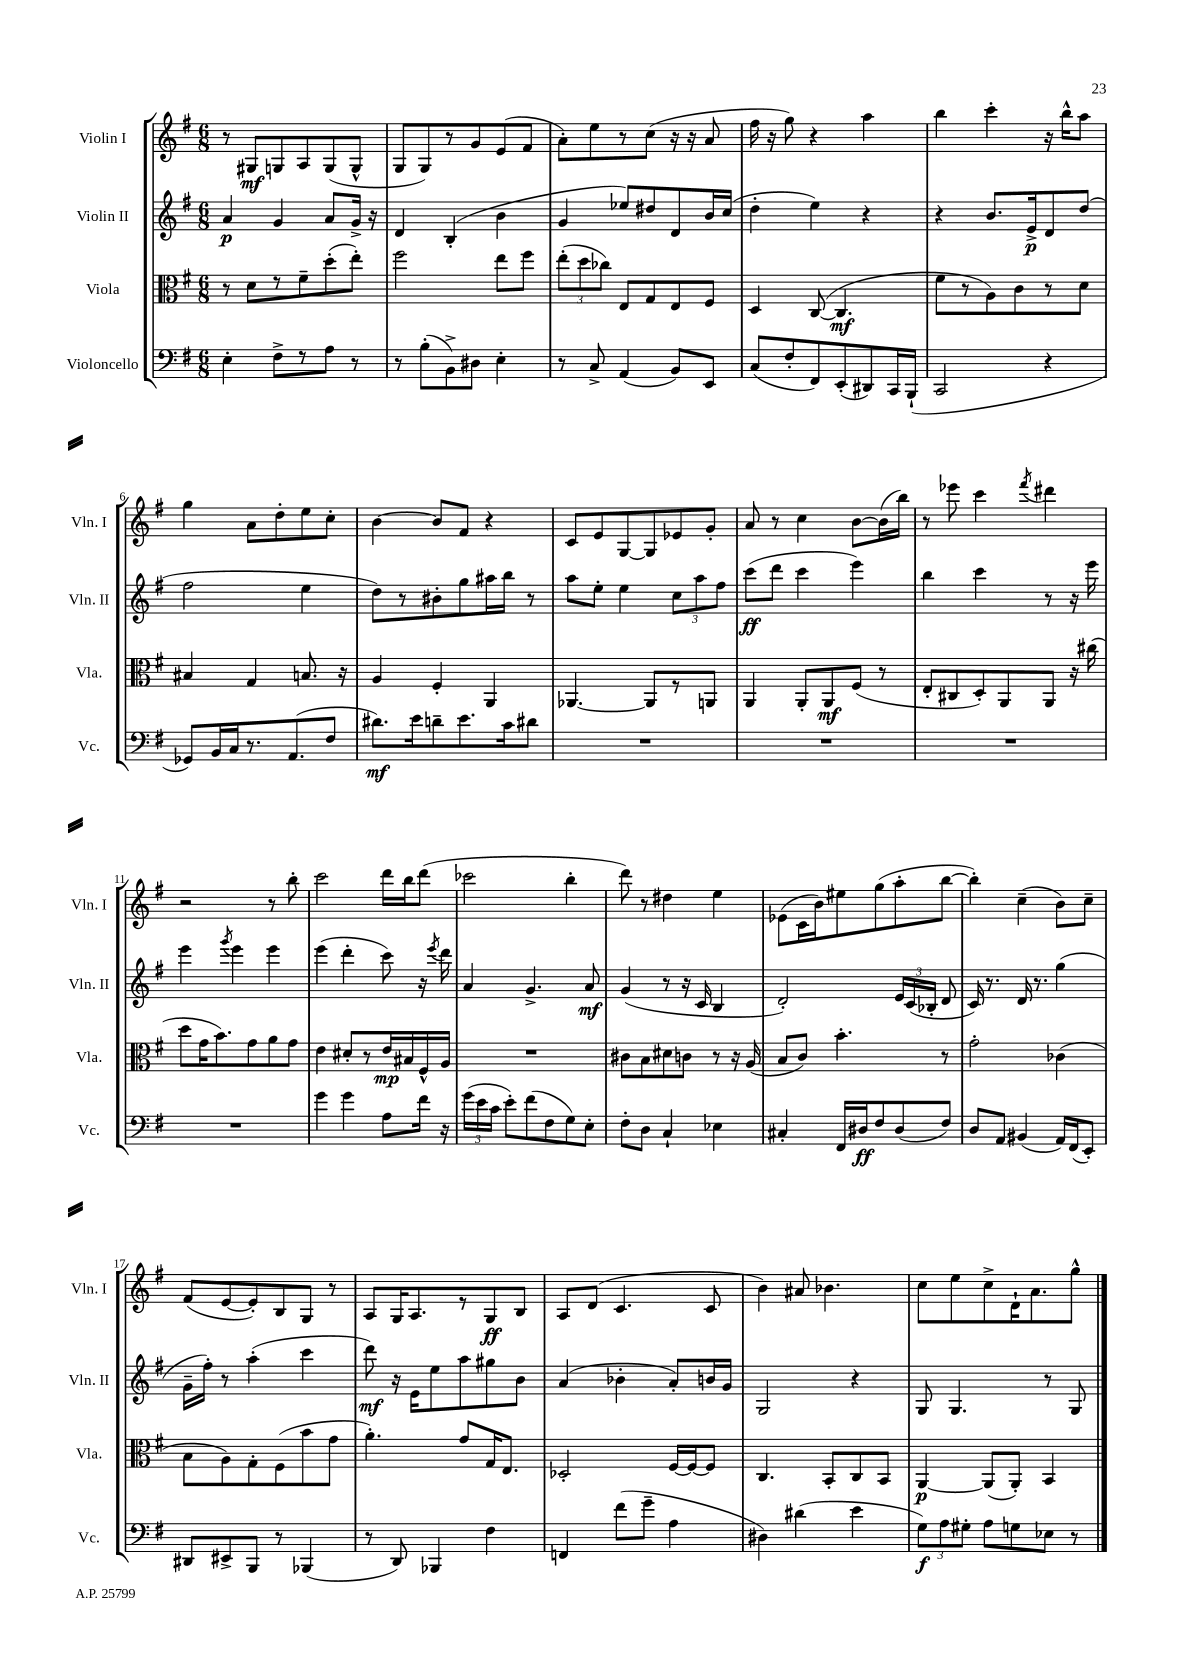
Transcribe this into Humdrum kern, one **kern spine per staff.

**kern	**dynam	**kern	**dynam	**kern	**dynam	**kern	**dynam
*part4	*part4	*part3	*part3	*part2	*part2	*part1	*part1
*staff4	*staff4	*staff3	*staff3	*staff2	*staff2	*staff1	*staff1
*I"Violoncello	*	*I"Viola	*	*I"Violin II	*	*I"Violin I	*
*I'Vc.	*	*I'Vla.	*	*I'Vln. II	*	*I'Vln. I	*
*clefF4	*	*clefC3	*	*clefG2	*	*clefG2	*
*k[f#]	*	*k[f#]	*	*k[f#]	*	*k[f#]	*
*M6/8	*	*M6/8	*	*M6/8	*	*M6/8	*
=1	=1	=1	=1	=1	=1	=1	=1
4E'\	.	8r	.	4a/	p	8r	.
.	.	8d\L	.	.	.	8G#X/L	mf
8F#^\L	.	8r	.	4g/	.	8Gn/	.
8r	.	8f#~\	.	.	.	8A/	.
8A\J	.	(8dd'\	.	8a/L	.	(8G/	.
8r	.	8ee'\J)	.	16g^/Jk	.	8G^^/J	.
.	.	.	.	16r	.	.	.
=2	=2	=2	=2	=2	=2	=2	=2
8r	.	2ff#\	.	4d/	.	8G/L	.
(8B'\L	.	.	.	.	.	8G/)	.
8BB^\)	.	.	.	(4B'/	.	8r	.
8D#X\J	.	.	.	.	.	8g/	.
4E'\	.	8ee\L	.	4b\	.	(8e/	.
.	.	8ff#\J	.	.	.	8f#/J	.
=3	=3	=3	=3	=3	=3	=3	=3
8r	.	(12ee'\L	.	4g/	.	8a'\L)	.
.	.	12dd\	.	.	.	.	.
8C^/	.	.	.	.	.	8ee\	.
.	.	12cc-X\J)	.	.	.	.	.
(4AA/	.	8E/L	.	8ee-X/L)	.	8r	.
.	.	8G/	.	8dd#X/	.	(8cc\J	.
8BB/L)	.	8E/	.	8d/	.	16r	.
.	.	.	.	.	.	16r	.
8EE/J	.	8F#/J	.	16b/L	.	8a/	.
.	.	.	.	(16cc/JJ	.	.	.
=4	=4	=4	=4	=4	=4	=4	=4
(8C/L	.	4D/	.	4dd'\	.	16ff#\	.
.	.	.	.	.	.	16r	.
8F#'/	.	.	.	.	.	8gg\)	.
8FF#/)	.	([8C/	.	4ee\)	.	4r	.
(8EE'/	.	4.C/]	mf	.	.	.	.
8DD#X/)	.	.	.	4r	.	4aa\	.
16CC/L	.	.	.	.	.	.	.
(16BBB`/JJ	.	.	.	.	.	.	.
=5	=5	=5	=5	=5	=5	=5	=5
2CC/	.	8f#\L	.	4r	.	4bb\	.
.	.	8r	.	.	.	.	.
.	.	8A\)	.	8.b/L	.	4ccc'\	.
.	.	8c\	.	.	.	.	.
.	.	.	.	16e^/k	p	.	.
4r	.	8r	.	8d/	.	16r	.
.	.	.	.	.	.	16bb^^\KL	.
.	.	8d\J	.	(8dd/J	.	8aa\J	.
!!LO:LB:g=z
=6	=6	=6	=6	=6	=6	=6	=6
8GG-X/L)	.	4B#X/	.	2ff#\	.	4gg\	.
16BB/L	.	.	.	.	.	.	.
16C/J	.	.	.	.	.	.	.
8.r	.	4G/	.	.	.	8a\L	.
.	.	.	.	.	.	8dd'\	.
(8.AA/	.	.	.	.	.	.	.
.	.	8.Bn/	.	4ee\	.	8ee\	.
8F#/J	.	.	.	.	.	8cc'\J	.
.	.	16r	.	.	.	.	.
=7	=7	=7	=7	=7	=7	=7	=7
8.d#X\L)	mf	4A/	.	8dd\L)	.	[4b\	.
.	.	.	.	8r	.	.	.
16e\k	.	.	.	.	.	.	.
8dn~\	.	4F#'/	.	8b#X'\	.	8b/L]	.
8.e\	.	.	.	8gg\	.	8f#/J	.
.	.	4AA/	.	16aa#X\L	.	4r	.
16c\k	.	.	.	16bb\JJ	.	.	.
8d#X\J	.	.	.	8r	.	.	.
=8	=8	=8	=8	=8	=8	=8	=8
2.r	.	[4.AA-X/	.	8aa\L	.	8c/L	.
.	.	.	.	8ee'\J	.	8e/	.
.	.	.	.	4ee\	.	[8G/	.
.	.	8AA-/L]	.	.	.	8G/]	.
.	.	8r	.	12cc\L	.	8e-X/	.
.	.	.	.	12aa\	.	.	.
.	.	8AAn/J	.	.	.	8g'/J	.
.	.	.	.	12ff#\J	.	.	.
=9	=9	=9	=9	=9	=9	=9	=9
2.r	.	4AA/	.	(8ccc\L	ff	8a/	.
.	.	.	.	8ddd\J	.	8r	.
.	.	8AA'/L	.	4ccc\	.	4cc\	.
.	.	8AA/	mf	.	.	.	.
.	.	(8F#/J	.	4eee\)	.	[8b\L	.
.	.	8r	.	.	.	(16b\L]	.
.	.	.	.	.	.	16bb\JJ)	.
=10	=10	=10	=10	=10	=10	=10	=10
2.r	.	8E'/L	.	4bb\	.	8r	.
.	.	8C#X/	.	.	.	8eee-X\	.
.	.	8D'/)	.	4ccc\	.	4ccc\	.
.	.	8AA/	.	.	.	.	.
.	.	.	.	.	.	8qfff#/	.
.	.	8AA/J	.	8r	.	4ddd#X\	.
.	.	16r	.	16r	.	.	.
.	.	(16cc#X\	.	16eee\	.	.	.
!!LO:LB:g=z
=11	=11	=11	=11	=11	=11	=11	=11
2.r	.	8dd\L	.	4eee\	.	2r	.
.	.	16g\K	.	.	.	.	.
.	.	8.b\)	.	.	.	.	.
.	.	.	.	8qggg/	.	.	.
.	.	.	.	4eee\	.	.	.
.	.	8g\	.	.	.	.	.
.	.	8a\	.	4eee\	.	8r	.
.	.	8g\J	.	.	.	8bb'\	.
=12	=12	=12	=12	=12	=12	=12	=12
4g\	.	4e\	.	(4eee\	.	2ccc\	.
4g\	.	8d#X'/L	.	4ddd'\	.	.	.
.	.	8r	.	.	.	.	.
8A\L	.	16e/L	mp	8ccc\)	.	16ddd\LL	.
.	.	16B#X/	.	.	.	16bb\J	.
16f#\Jk	.	16F#^^/	.	16r	.	(8ddd\J	.
.	.	.	.	8qeee/	.	.	.
16r	.	16A/JJ	.	16ddd\	.	.	.
=13	=13	=13	=13	=13	=13	=13	=13
(24g\LL	.	2.r	.	4a/	.	2ccc-X\	.
24e\	.	.	.	.	.	.	.
24c\JJ	.	.	.	.	.	.	.
8e'\L)	.	.	.	.	.	.	.
(8f#\	.	.	.	4.g^/	.	.	.
8F#\	.	.	.	.	.	.	.
8G\)	.	.	.	.	.	4bb'\	.
8E'\J	.	.	.	8a/	mf	.	.
=14	=14	=14	=14	=14	=14	=14	=14
8F#'\L	.	8c#X\L	.	(4g/	.	8ddd\)	.
8D\J	.	8B\	.	.	.	8r	.
4C`/	.	8d#X\	.	8r	.	4dd#X\	.
.	.	8cn\J	.	16r	.	.	.
.	.	.	.	16c/	.	.	.
4E-X\	.	8r	.	4B/	.	4ee\	.
.	.	16r	.	.	.	.	.
.	.	(16A/	.	.	.	.	.
=15	=15	=15	=15	=15	=15	=15	=15
4C#X'/	.	8B/L	.	2d'/)	.	(8e-X\L	.
.	.	8c/J)	.	.	.	16c\L	.
.	.	.	.	.	.	16b\J)	.
16FF#/LL	.	4.b'\	.	.	.	8ee#X\	.
16D#X/J	ff	.	.	.	.	.	.
8F#/	.	.	.	.	.	(8gg\	.
(8D#/	.	.	.	24e/LL	.	8aa'\	.
.	.	.	.	(24c/	.	.	.
.	.	.	.	24B-X'/JJ	.	.	.
8F#/J)	.	8r	.	8d/	.	[8bb\J	.
=16	=16	=16	=16	=16	=16	=16	=16
8D/L	.	2g'\	.	16c/)	.	4bb'\])	.
.	.	.	.	8.r	.	.	.
8AA/J	.	.	.	.	.	.	.
(4BB#X/	.	.	.	16d/	.	(4cc~\	.
.	.	.	.	8.r	.	.	.
16AA/LL)	.	(4c-X\	.	(4gg\	.	8b\L)	.
(16FF#/J	.	.	.	.	.	.	.
8EE'/J)	.	.	.	.	.	8cc~\J	.
!!LO:LB:g=z
=17	=17	=17	=17	=17	=17	=17	=17
8DD#X/L	.	8B\L	.	16g~\LL	.	(8f#/L	.
.	.	.	.	16ff#'\JJ)	.	.	.
8EE#X^/	.	8A\)	.	8r	.	[8e/	.
8BBB/J	.	8G'\	.	(4aa'\	.	8e'/])	.
8r	.	(8F#\	.	.	.	8B/	.
(4BBB-X/	.	8b\	.	4ccc\	.	8G/J	.
.	.	8g\J	.	.	.	8r	.
=18	=18	=18	=18	=18	=18	=18	=18
8r	.	4.a'\)	.	8ddd\)	mf	8A/L	.
8DD/)	.	.	.	16r	.	16G/K	.
.	.	.	.	16e\KL	.	8.A/	.
4BBB-X/	.	.	.	8ee\	.	.	.
.	.	8g/L	.	8aa\	.	8r	.
4F#\	.	16G/K	.	8gg#X\	.	8G/	ff
.	.	8.E/J	.	.	.	.	.
.	.	.	.	8b\J	.	8B/J	.
=19	=19	=19	=19	=19	=19	=19	=19
4FFn/	.	2D-X'/	.	(4a/	.	8A/L	.
.	.	.	.	.	.	(8d/J	.
(8f#\L	.	.	.	4b-X'\	.	4.c/	.
8g~\J	.	.	.	.	.	.	.
4A\	.	[16F#/LL	.	8a'/L)	.	.	.
.	.	16F#/J_	.	.	.	.	.
.	.	8F#/J]	.	16bn/L	.	8c/	.
.	.	.	.	16g/JJ	.	.	.
=20	=20	=20	=20	=20	=20	=20	=20
4D#X\)	.	4.C/	.	2G/	.	4b\)	.
(4d#X\	.	.	.	.	.	8a#X/	.
.	.	8BB'/L	.	.	.	4.b-X\	.
4e\	.	8C/	.	4r	.	.	.
.	.	8BB/J	.	.	.	.	.
=21	=21	=21	=21	=21	=21	=21	=21
12G\L)	f	[4AA/	p	8G/	.	8cc\L	.
12A\	.	.	.	.	.	.	.
.	.	.	.	4.G/	.	8ee\	.
12G#X'\J	.	.	.	.	.	.	.
8A\L	.	(8AA/L]	.	.	.	8cc^\	.
8Gn\	.	8AA'/J)	.	.	.	16d`\K	.
.	.	.	.	.	.	8.a\	.
8E-X\J	.	4BB/	.	8r	.	.	.
8r	.	.	.	8G/	.	8gg^^\J	.
==	==	==	==	==	==	==	==
*-	*-	*-	*-	*-	*-	*-	*-
